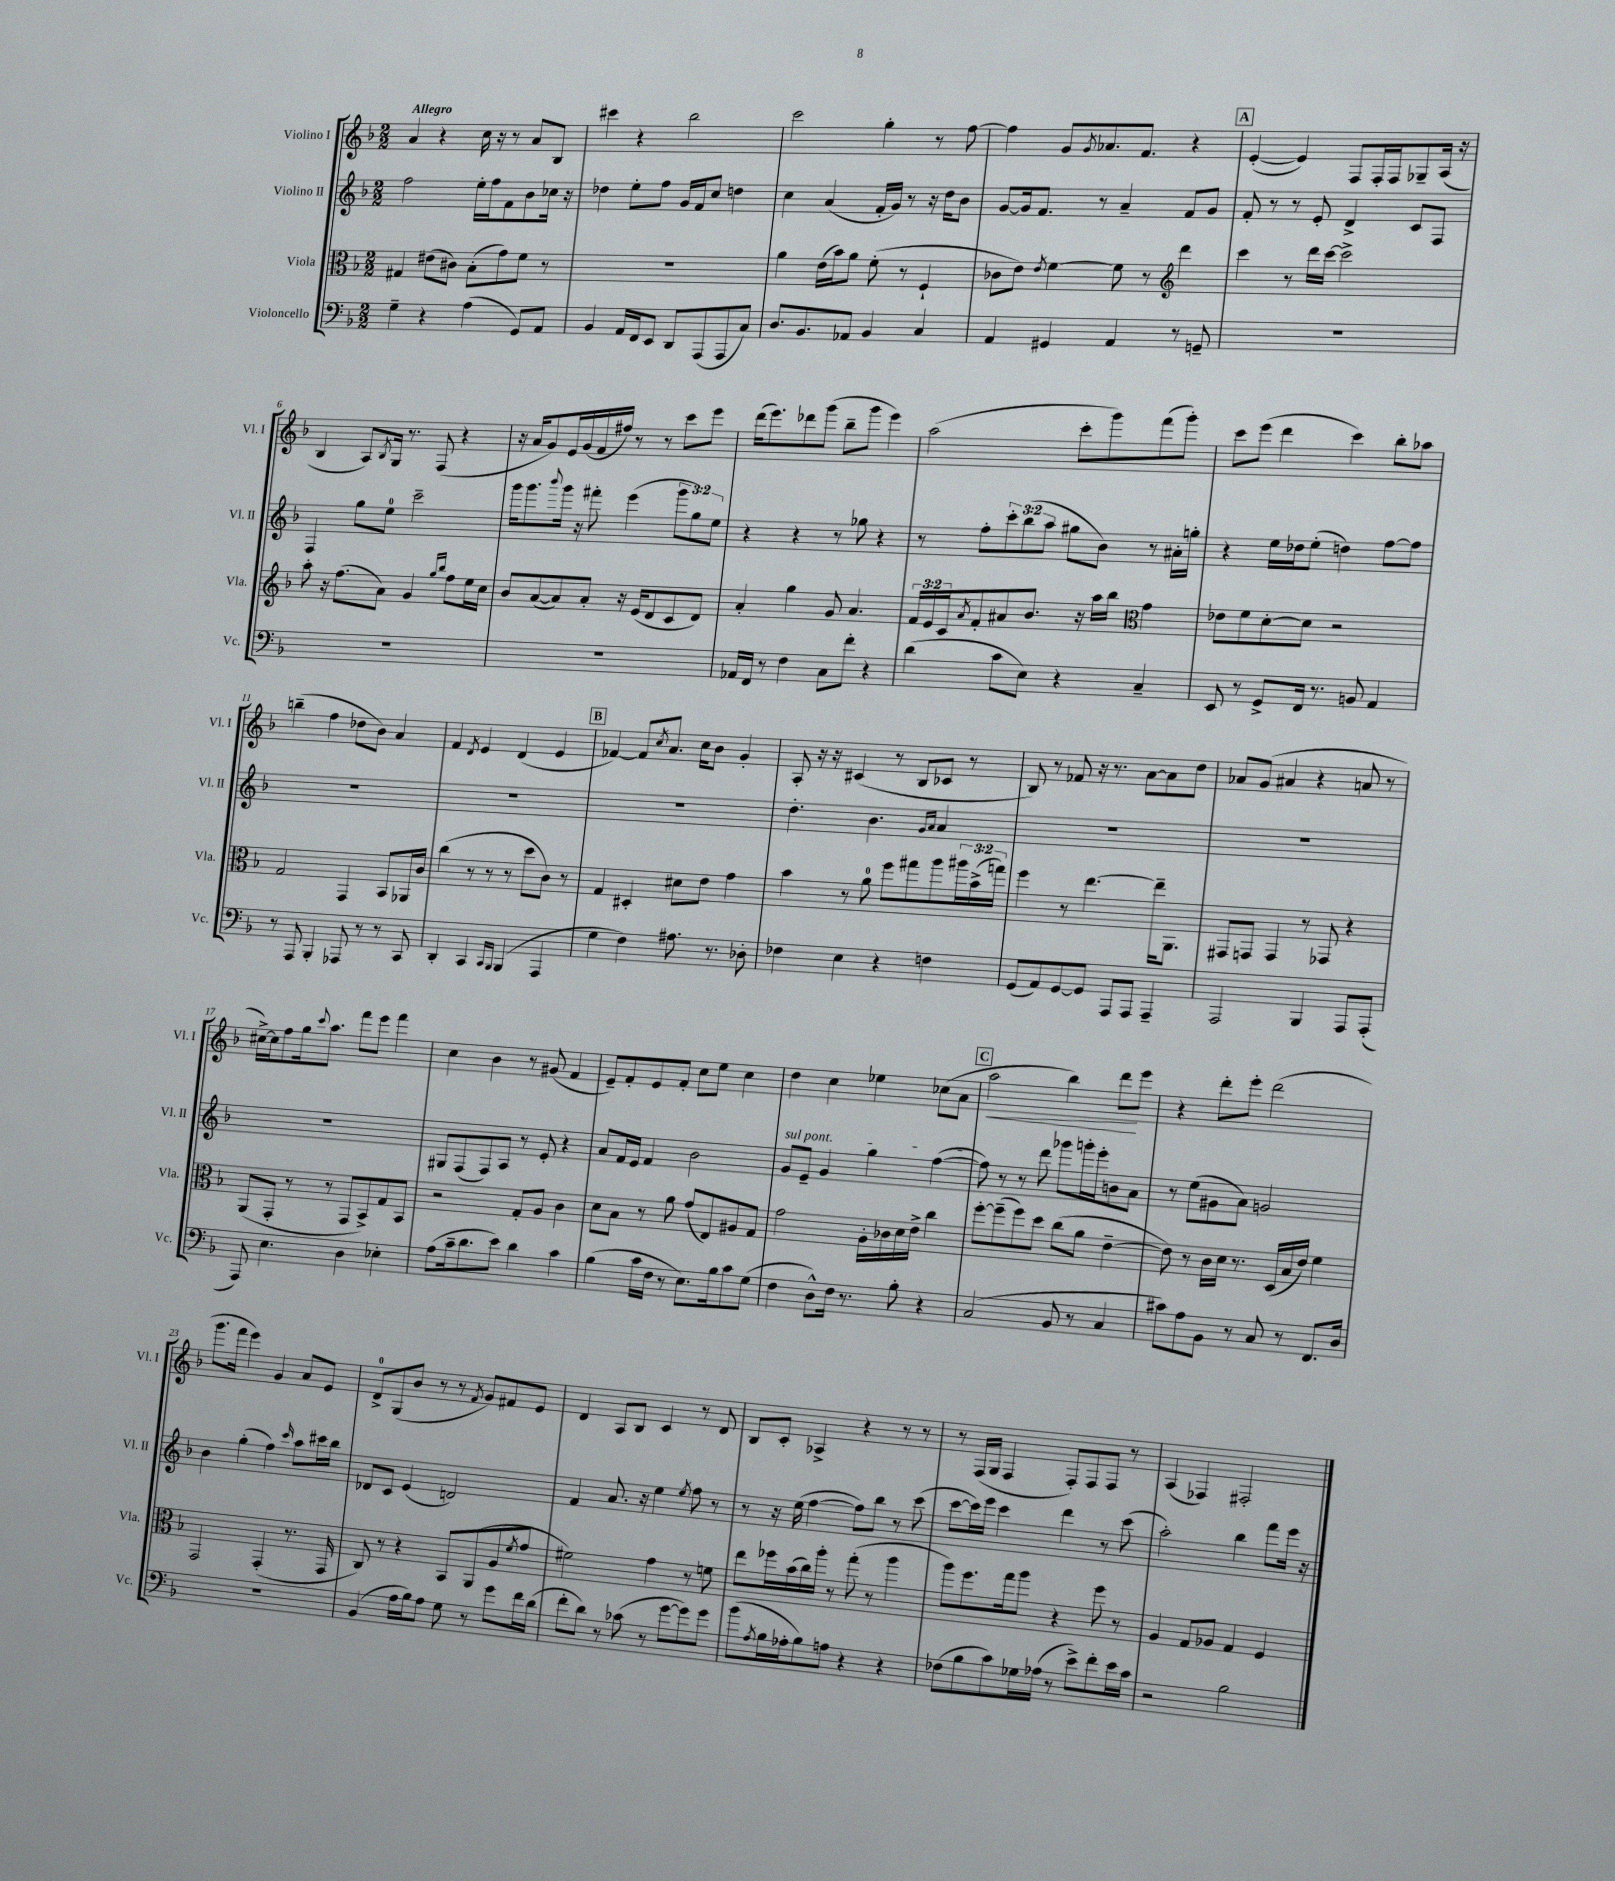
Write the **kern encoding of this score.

**kern	**kern	**kern	**kern
*staff4	*staff3	*staff2	*staff1
*clefF4	*clefC3	*clefG2	*clefG2
*k[b-]	*k[b-]	*k[b-]	*k[b-]
*M2/2	*M2/2	*M2/2	*M2/2
4G~\	4G#/	2ff\	4a/
4r	(8e#\L	.	4r
.	8c#\J)	.	.
(4A\	(8B-'\L	16ee'\LL	16cc\
.	.	16ff\J	16r
.	8g\)	8f\	8r
8GG/L)	8f\J	8b-\	8a/L
8AA/J	8r	16cc-\Jk	8B-/J
.	.	16r	.
=	=	=	=
4BB-/	1r	4dd-\	4ccc#\
16AA/LL	.	8ee'\L	4r
16FF/J	.	.	.
8EE/J	.	8ff\J	.
8DD/L	.	16g/LL	2bb-\
.	.	16f/J	.
(8AAA/	.	8cc/J	.
8AAA/	.	4dd\	.
8C/J)	.	.	.
=	=	=	=
8.D/L	4a\	4cc\	2ccc\
8.BB-/	.	.	.
.	(16e\LL	(4a/	.
.	16b-\J)	.	.
8AA-/J	8a\J	.	.
4BB-/	(8f'\	16f'/LL	4gg'\
.	.	16g/JJ)	.
.	8r	8r	.
4C/	4F`/	16r	8r
.	.	16dd\LK	.
.	.	8b-\J	[8ff\
=	=	=	=
4AA/	8c-\L	[8g/L	4ff\]
.	8e\J)	16g/]k	.
.	.	8.f/J	.
.	8qe/	.	.
4GG#/	[4f\	.	8g/L
.	.	.	8qg/
.	.	8r	8.a-/
4AA/	8f\]	4a~/	.
.	.	.	8.f/J
.	8r	.	.
*	*clefG2	*	*
8r	4ddd\	8f/L	4r
8GG~/	.	8g/J	.
=	=	=	=
1r	4ccc\	8f'/	([4e'/
.	.	8r	.
.	8r	8r	4e/])
.	16ddd\LL	8e'/	.
.	[16ccc\JJ	.	.
.	2ccc^\]	4d^/	8F/L
.	.	.	16F'/L
.	.	.	16F/J
.	.	8c/L	8G-~/
.	.	8F/J	(16A/Jk
.	.	.	16r
=	=	=	=
1r	8aa'\	4F/	4B-/
.	16r	.	.
.	(8.ff\L	.	.
.	.	8gg\L	8A/L)
.	.	.	8qB-/
.	8a\J)	8ee\J	16G/Jk
.	.	.	8.r
.	4g/	2ccc~\	.
.	.	.	(8F/
.	16qqgg/LL	.	.
.	16qqbb-/JJ	.	.
.	8ff\L	.	4r
.	16ee\L	.	.
.	16cc\JJ	.	.
=	=	=	=
1r	8b-/L	16ggg\LK	16r
.	.	8.ggg\	16a/LK
.	([8a/	.	8g/)
.	.	8qqbbb-/	.
.	8a/])	16ggg\Jk	16e/L
.	.	16r	(16g/
.	8a'/J	8fff#'\	16f/
.	.	.	16ff#/JJ)
.	16r	(4eee\	8r
.	(16e/LK	.	.
.	8d/	.	8r
.	8c/	12ggg\L	8ccc\L
.	.	12gg\)	.
.	8d/J)	.	8eee\J
.	.	12ee\J	.
=	=	=	=
16AA-/LL	4a'/	4r	(16ddd\LK
16FF/JJ	.	.	8.eee\)
8r	.	.	.
4F\	4gg\	4r	8ddd-\
.	.	.	(8ggg\J
8C\L	8g/	8r	8bb-~\L
8f'\J	4.a/	8gg-\	8ggg\J
4r	.	4r	4eee\)
=	=	=	=
(4d\	24f/LL	8r	(2aa\
.	24e/	.	.
.	24c/J	.	.
.	8qa/	.	.
.	8f'/	8ff'\L	.
8c\L	8a#/	12ccc'\	.
.	.	(12bb-\	.
8E\J)	8.b-/J	.	.
.	.	12aa\J	.
4r	.	8gg#\L	8ccc'\L
.	16r	.	.
.	16aa\LL	8b-\J)	8ggg\)
.	16bb-\JJ	.	.
*	*clefC3	*	*
4C~/	4g\	8r	(8fff\
.	.	16a#'\LL	8ggg'\J)
.	.	16gg'\JJ	.
=	=	=	=
8EE/	8e-\L	4r	8ccc\L
8r	8f\	.	(8eee\J
8GG^/L	[8d'\	16ee\LL	4ddd\
.	.	16dd-\J	.
16FF/Jk	8d\]J	(8ee'\J	.
8.r	.	.	.
.	2r	4dd\)	4ccc\)
8BB/	.	.	.
4AA/	.	[8ff\L	8bb-'\L
.	.	8ff\]J	8aa-\J
=	=	=	=
8r	2G/	1r	(4bb~\
8AAA/	.	.	.
4BBB-'/	.	.	4ff\
8AAA-/	4GG/	.	8dd-\L
8r	.	.	8b-\J)
8r	8BB-/L	.	4a/
8CC/	16AA-/L	.	.
.	16c/JJ	.	.
=	=	=	=
4DD'/	(4cc\	1r	4f/
.	.	.	8qd/
4CC/	8r	.	4e/
.	8r	.	.
16qqCC/LL	.	.	.
16qqBBB-/JJ	.	.	.
(4BBB-/	8r	.	(4d/
.	8dd\L	.	.
4AAA/	8c\J)	.	4e/
.	8r	.	.
=	=	=	=
4G\	4G/	1r	[4f-/)
4F\)	4D#'/	.	8f-/]L
.	.	.	8qcc/
.	.	.	8.a/J
8.A#\	8d#\L	.	.
.	.	.	16cc\LK
.	8e\J	.	8b-\J
8.r	.	.	.
.	4g\	.	4g'/
8D-'\	.	.	.
=	=	=	=
4F-\	4b-\	4.dd'\	8A'/
.	.	.	16r
.	.	.	16r
4E\	8r	.	(4c#/
.	8a\	4.b-\	.
4r	8ff\L	.	8r
.	8gg#\	.	8B-/L
.	.	16qqg/LL	.
.	.	16qqa/JJ	.
4F\	8aa\	4a/	8c-/J
.	24aa#\L	.	8r
.	(24b-^\	.	.
.	24gg\JJ)	.	.
=	=	=	=
(8GG/L	4ff\	1r	8B-/)
8AA/)	.	.	8r
[8GG/	8r	.	8f-/
8GG/]J	[4.ee\	.	16r
.	.	.	8.r
8AAA/L	.	.	.
8AAA/J	.	.	[8a\L
4AAA~/	16ee~\]LK	.	8a\]
.	8.AA\J	.	.
.	.	.	8dd\J
=	=	=	=
2AAA/	8GG#/L	1r	8a-/L
.	8GG/J	.	(8g/J
.	4GG/	.	4a#/
4BBB-/	8r	.	4r
.	8GG-/	.	.
8AAA/L	4r	.	8a/
(8AAA'/J	.	.	8r
=	=	=	=
8AAA/)	(8AA/L	1r	[16cc#^\LL)
.	.	.	16cc#\]J
4.E\	8GG'/J	.	8ff\
.	8r	.	16gg\k
.	.	.	8qqccc/
.	.	.	8.aa\J
.	8r	.	.
4D\	8GG/L	.	8fff\L
.	8BB-^/)	.	8eee\J
4E-'\	8G/	.	4fff\
.	8BB-/J	.	.
=	=	=	=
(8A\L	2r	8G#/L	4cc\
16c~\k	.	(8F/	.
8.d\	.	.	.
.	.	8F/)	4b-\
8e\J)	.	8A/J	.
4d\	8G'/L	8r	8r
.	8A/J	8e'/	(8g#/
4c\	4c\	4r	4f/
=	=	=	=
(4B-\	8d\L	8a/L	8e~/L)
.	8B-\J	16f/L	8f'/
.	.	16e/JJ	.
16c\LL	8r	4f/	8e/
16F\JJ	.	.	.
8r	8a\	.	8f'/J
8.E\L)	(8g/L	2b-\	8cc\L
.	8E/)	.	8ee\J
16B-\k	.	.	.
8c\	8A#/	.	4cc\
(8G\J	8G/J	.	.
=	=	=	=
4F\	2g\	8g/L	4dd\
.	.	8e~/J	.
8D^^\L)	.	4g/	4cc\
16F\Jk	.	.	.
8.r	.	.	.
.	16A'\LL	4gg\	4ee-\
.	16c-\	.	.
8B-'\	16d\	.	.
.	16e^\JJ	.	.
4r	4cc\	([4ff\	(8cc-\L
.	.	.	8a\J
=	=	=	=
(2C/	[8ff'\L	8ff\])	2aa\
.	(8ff~\]	8r	.
.	8ff\)	8r	.
.	8dd\J	8ddd\	.
8BB-/	(8cc\L	8ggg-\L	4bb-\)
8r	8a\J	16ggg'\L	.
.	.	16eee'\J	.
4C/	[4e~\	8b\	8ddd\L
.	.	8a\J	8eee\J
=	=	=	=
8c#\L)	8e\])	8r	4r
8A\	8r	(8ee\L	.
8BB-\J	16c\LL	8g#\	8ddd'\L
.	16d\JJ	.	.
8r	8.r	8a\J)	8eee'\J
8C/	.	2g/	(2ddd\
.	(16D/LL	.	.
8r	16B-/	.	.
.	16e/JJ)	.	.
8.FF/L	4f\	.	.
16D/Jk	.	.	.
=	=	=	=
1r	2GG/	4b-\	8.ggg\L
.	.	.	16fff\Jk
.	.	(4gg'\	4eee\)
.	(4GG'/	4ff\)	4g/
.	.	16qqccc/	.
.	8.r	8aa\L	8a/L
.	.	16ccc#\L	8e/J
.	16GG/	16bb-\JJ	.
=	=	=	=
(4BB-/	8C/)	8d-/L	8d^/L
.	8r	8c/J	(8G/
16A\LL	4r	(4e/	8b-/J
16B-\J)	.	.	.
8A\J	.	.	8r
8G\	8BB-/L	2d/)	8r
.	.	.	8qf/
8r	(8AA/	.	8g/L)
8g\L	8A/	.	8f#/
.	8qf/	.	.
16f\L	8g/J	.	8e/J
(16d\JJ	.	.	.
=	=	=	=
8f'\L	2f#\)	4f/	4d/
8d\J)	.	.	.
8r	.	8.a/	8A/L
(8c-\	.	.	8B-/J
.	.	16r	.
8r	4g\	4ee\	4c/
[8g\L	.	.	.
.	.	8qee/	.
8g\])	8r	8ff\	8r
8g\J	8f\	8r	8d/
=	=	=	=
(8b-\L	8ee\L	8r	8B-/L
8qA/	.	.	.
16B-\L	16ff-\L	16r	8c'/J
16A-'\J	(16b-\	(16ee\	.
8B-\)	16cc\)	[4ff\	4A-^/
.	16aa'\JJ	.	.
8A\J	8r	.	.
4r	(8gg'\	8ff\]L)	4r
.	8r	8bb-\J	.
4r	4aa\	8r	8r
.	.	(8ccc\	8r
=	=	=	=
(8F-\L	8aa\L)	[8ccc\L	8r
8B-\	8.ff\	16ccc\]L)	(16F/LL
.	.	16eee\JJ	16G/JJ
8c\)	.	4ccc\	4F/
.	16gg\k	.	.
16G-\L	8aa\J	.	.
(16A-\JJ	.	.	.
8r	4r	4ddd\	8F'/L)
8e^\L)	.	.	8F/
8f'\	8ff\	8r	8F/J
16e\L	8r	(8ccc\	8r
16c\JJ	.	.	.
=	=	=	=
2r	4A/	2aa'\)	(4A/
.	8G/L	.	4F-/)
.	8A-/J	.	.
2B-\	4G/	4bb-\	2F#'/
.	4F/	8fff\L	.
.	.	16eee\Jk	.
.	.	16r	.
==	==	==	==
*-	*-	*-	*-
